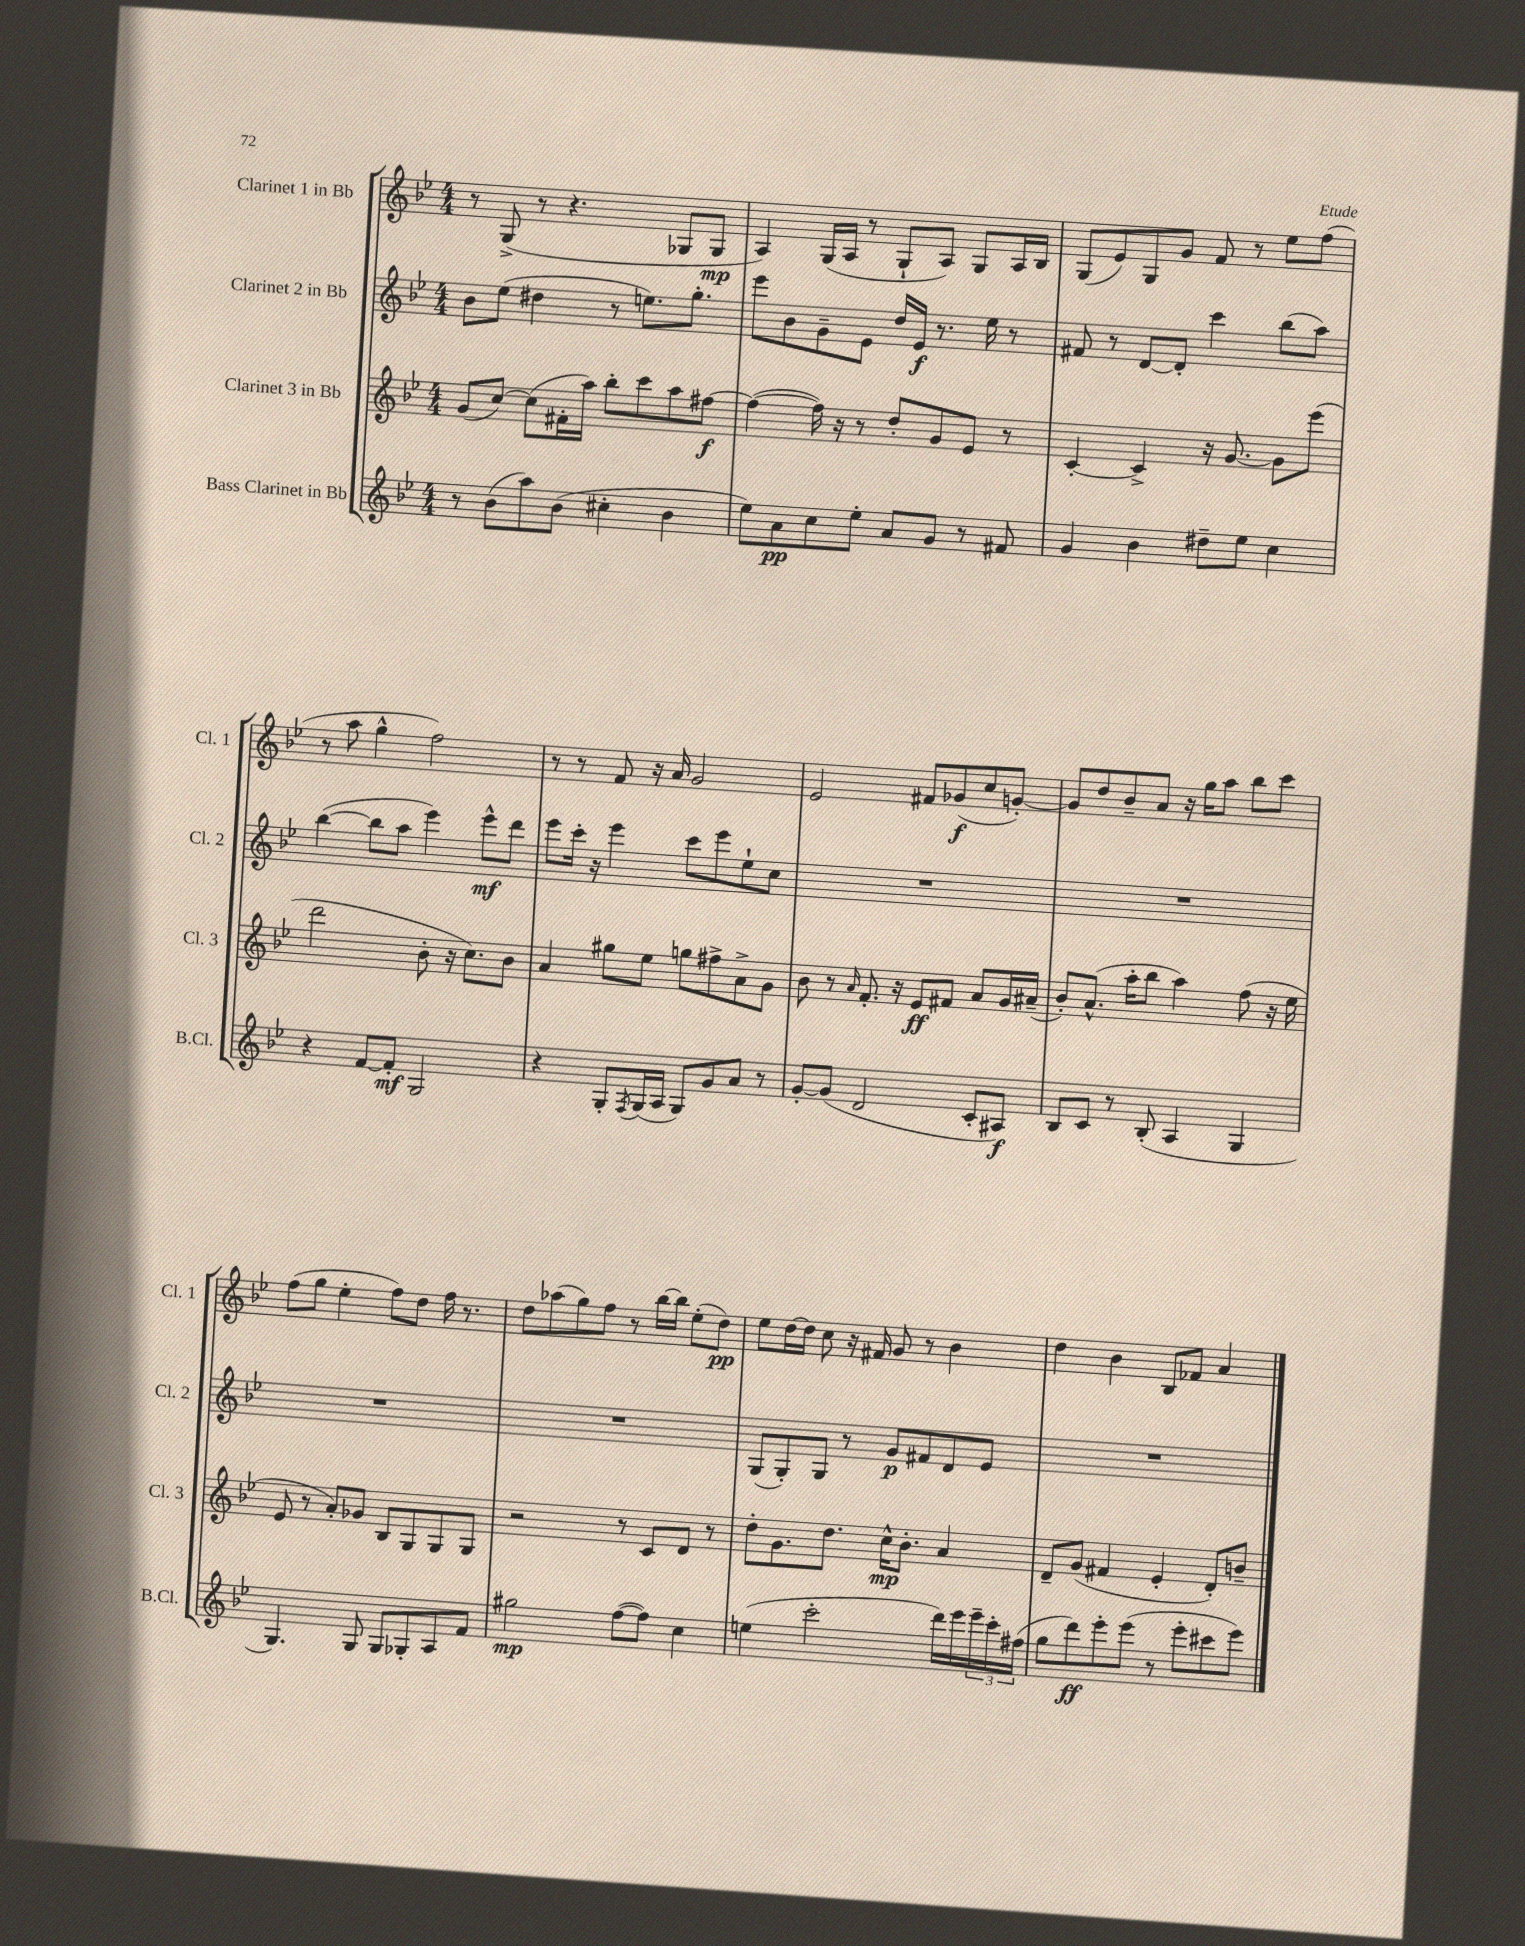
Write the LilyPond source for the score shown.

<<
\new StaffGroup <<
\new Staff = "s0" \with { instrumentName = "Clarinet 1 in Bb" shortInstrumentName = "Cl. 1" } {
    \clef treble \key bes \major \numericTimeSignature \time 4/4
    r8 g8->( r8 r4. ges8 ges8\mp |
    a4) g16( a16 r8 g8-! a8) g8 a16 bes16 |
    g8( ees'8) g8 g'8 f'8 r8 ees''8 f''8( |
    r8 a''8 g''4-^ f''2) |
    r8 r8 f'8 r16 a'16 g'2 |
    ees'2 fis'8 ges'8\f( c''8 g'8~-.) |
    g'8 d''8 bes'8-- a'8 r16 g''16 a''8 bes''8 c'''8 |
    f''8( g''8 ees''4-. f''8) d''8 f''16 r8. |
    d''8 aes''8( g''8) f''8 r8 bes''16~ bes''16 ees''8-.( d''8\pp) |
    ees''8 d''16~ d''16 c''8 r16 fis'16 g'8 r8 bes'4 |
    d''4 bes'4 bes8 fes'8 a'4 \bar "|." |
}
\new Staff = "s1" \with { instrumentName = "Clarinet 2 in Bb" shortInstrumentName = "Cl. 2" } {
    \clef treble \key bes \major \numericTimeSignature \time 4/4
    bes'8 ees''8( dis''4 r8 e''8.) g''8.-. |
    ees'''8 bes'8 g'8-- ees'8 d''16 ees'16\f r8. ees''16 r8 |
    fis'8 r8 d'8~ d'8-. c'''4 bes''8( a''8) |
    bes''4~( bes''8 a''8 ees'''4) ees'''8-^\mf d'''8 |
    ees'''8 c'''16-. r16 ees'''4 c'''8 ees'''8 ees''8-! c''8 |
    R1 |
    R1 |
    R1 |
    R1 |
    g8( g8-.) g8 r8 g'8\p fis'8 d'8 ees'8 |
    R1 \bar "|." |
}
\new Staff = "s2" \with { instrumentName = "Clarinet 3 in Bb" shortInstrumentName = "Cl. 3" } {
    \clef treble \key bes \major \numericTimeSignature \time 4/4
    g'8( c''8~) c''8( fis'16-. a''16) bes''8-. c'''8 a''8 fis''8~\f |
    fis''4~( fis''16) r16 r8 d''8-. g'8 ees'8 r8 |
    c'4~-. c'4-> r16 g'8.~ g'8 ees'''8( |
    d'''2 bes'8-. r16 c''8.) bes'8 |
    a'4 gis''8 ees''8 g''8 fis''8-> a'8-> g'8 |
    bes'8 r8 \grace { a'16 } f'8.-. r16 ees'8\ff fis'8 a'8 g'16 ais'16--( |
    bes'8-.) a'8.-^( a''16-. bes''8 a''4) f''8( r16 ees''16 |
    ees'8 r8 a'8-.) ges'8 bes8 g8 g8 g8 |
    r2 r8 c'8 d'8 r8 |
    d''8-. g'8. d''8. c''16-^\mp bes'8.-. a'4 |
    d'8-- g'8( fis'4 ees'4-. d'8-.) b'8-- \bar "|." |
}
\new Staff = "s3" \with { instrumentName = "Bass Clarinet in Bb" shortInstrumentName = "B.Cl." } {
    \clef treble \key bes \major \numericTimeSignature \time 4/4
    r8 bes'8( a''8) bes'8( cis''4-. bes'4 |
    ees''8) a'8\pp c''8 ees''8-. a'8 g'8 r8 fis'8 |
    g'4 bes'4 dis''8-- ees''8 c''4 |
    r4 f'8~ f'8-.\mf g2 |
    r4 g8-. \acciaccatura { f8 } g16( a16 g8) g'8 a'8 r8 |
    g'8~-. g'8( d'2 c'8-. ais8\f) |
    bes8 c'8 r8 bes8-.( a4 g4 |
    g4.) g8 g8 ges8-. a8 f'8 |
    gis''2\mp f''8~( f''8) c''4 |
    e''4( c'''2-. d'''16) ees'''16 \tuplet 3/2 { ees'''16-- c'''16-. fis''16( } |
    g''8 d'''8\ff) ees'''8-. ees'''8( r8 ees'''8-. cis'''8 ees'''8) \bar "|." |
}
>>
>>
\layout { \context { \Score \remove "Bar_number_engraver" } }
